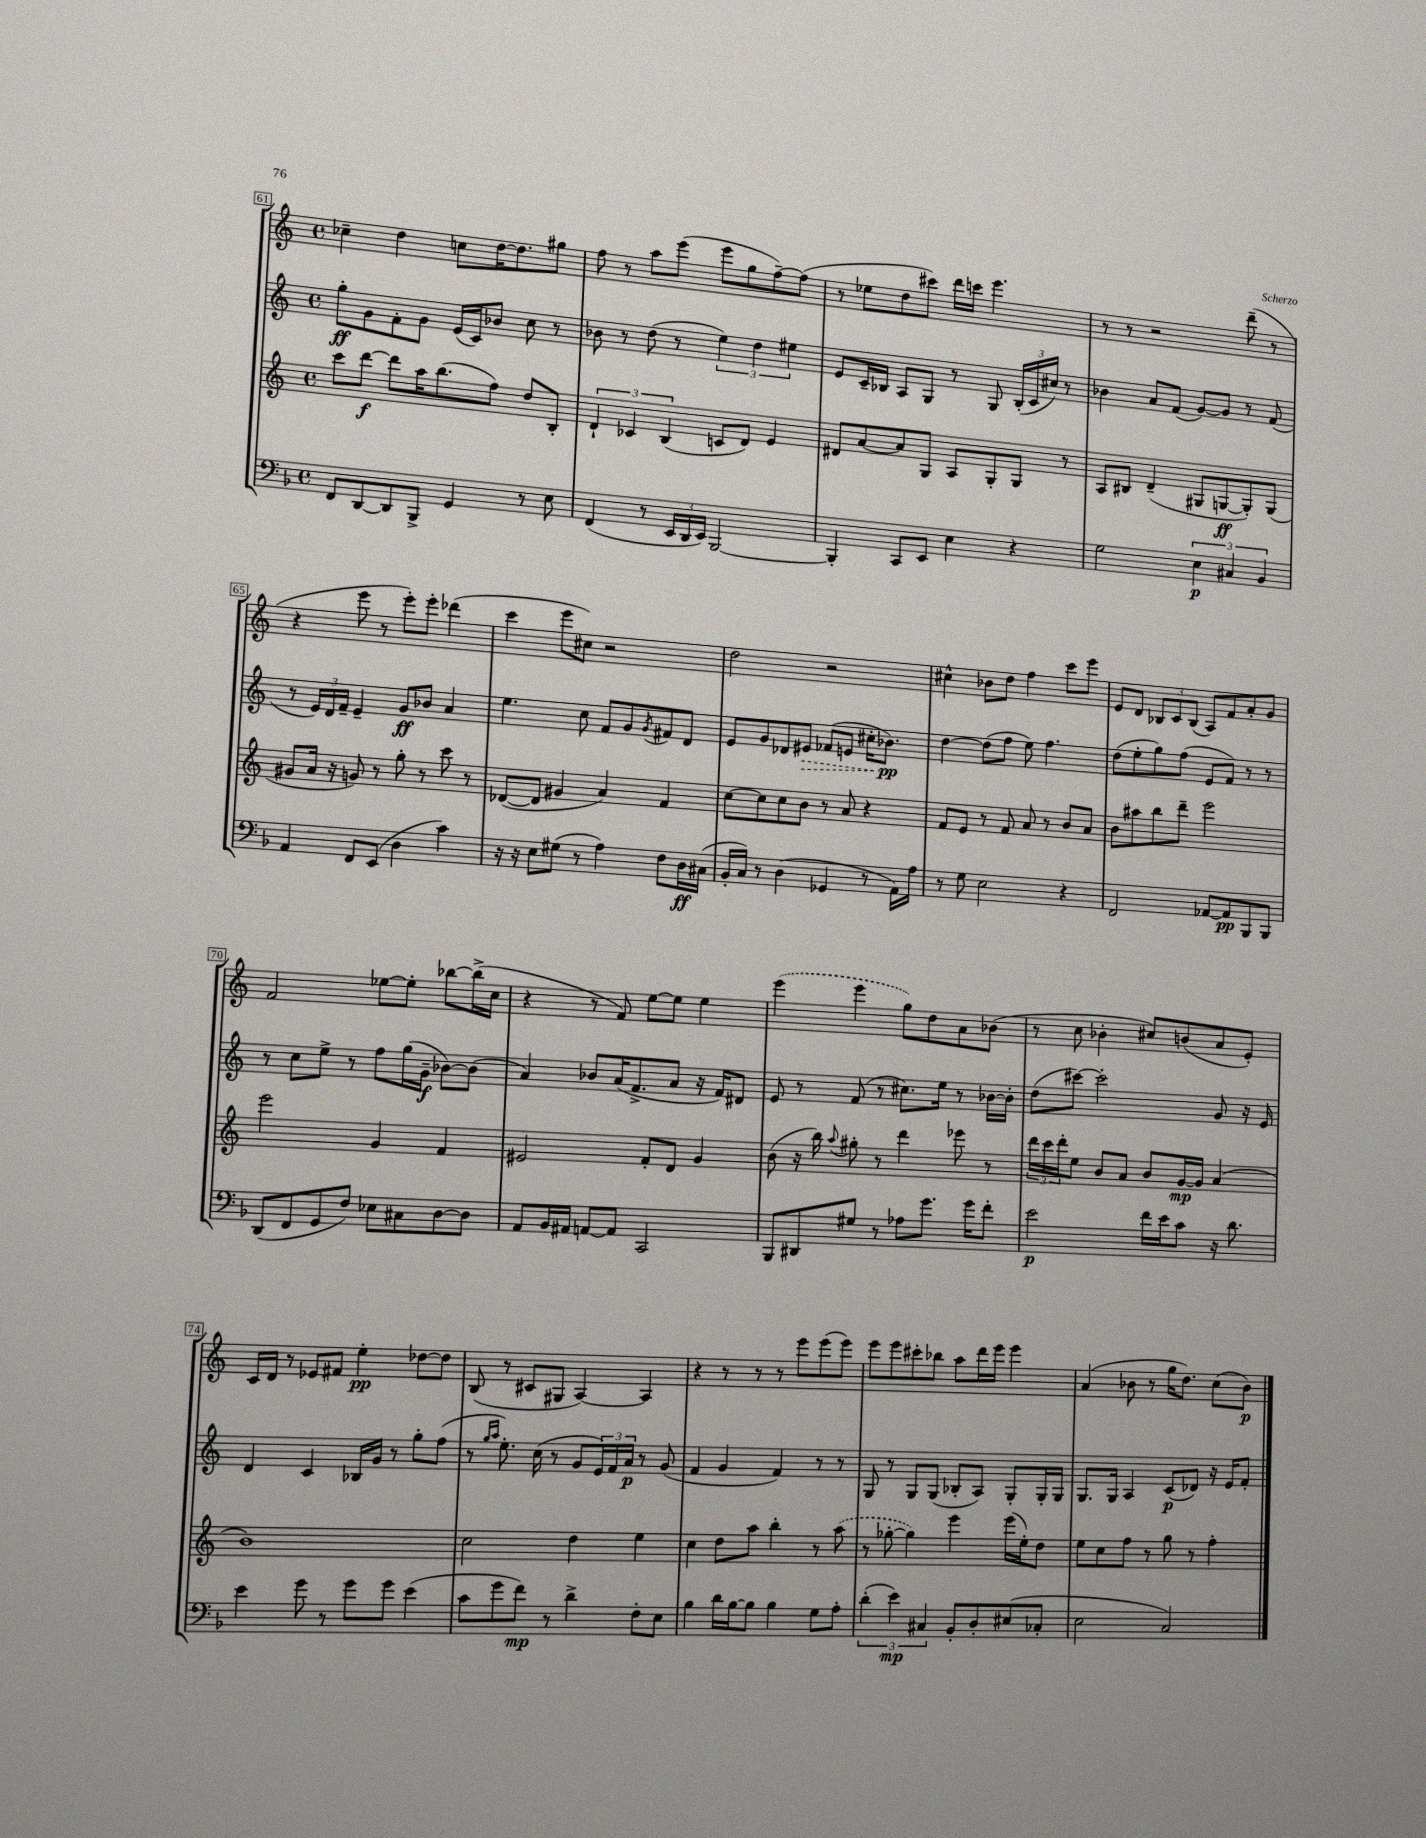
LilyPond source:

<<
\new StaffGroup <<
\new Staff = "s0" {
    \clef treble \key c \major \defaultTimeSignature \time 4/4
    ces''4-- d''4 c''8 d''16~ d''8. gis''8 |
    f''8 r8 a''8 e'''8( e'''8 g''8 f''8~--) f''8( |
    r8 ees''8 d''8 cis'''8) d'''16 c'''16 e'''4. |
    r8 r8 r2 d'''8--( r8 |
    r4 e'''8 r8 e'''8-.) e'''8-. des'''4( |
    c'''4 e'''8 cis''8) r2 |
    d''2 r2 |
    cis''4-^ bes'8 d''8 f''4 c'''8 e'''8 |
    e'8 d'8 \tuplet 3/2 { bes8 c'8 bes8( } a8) f'8 a'8-. g'8 |
    f'2 ees''8~ ees''8-. bes''8~ bes''16->( c''16 |
    r4 r8 f'8) e''8~ e''8 e''4 |
    \once \slurDashed e'''4( e'''4 g''8) d''8 a'8 bes'8( |
    r8 c''8 bes'4-. cis''8) b'8( a'8 e'8-.) |
    c'16 d'16 r8 ees'8 fis'8 e''4-.\pp des''8~ des''8 |
    b8( r8 cis'8 gis8 a4~) a4 |
    r4 r8 r8 r8 e'''8 e'''8( e'''8) |
    e'''8 e'''8 cis'''8-. bes''8 a''8 d'''16 e'''16 e'''4 |
    a'4( bes'8 r8 g''16 d''8.) c''8( bes'8\p) \bar "|." |
}
\new Staff = "s1" {
    \clef treble \key c \major \defaultTimeSignature \time 4/4
    g''8-.\ff g'8 f'8-. g'8 e'16( c'16) bes'8 c''8 r8 |
    bes'8 r8 d''8( r8 \tuplet 3/2 { e''4) d''4 eis''4 } |
    e'8 c'16-- bes16 a8 g8 r8 g8 \tuplet 3/2 { bes16-.( c'16 cis''16) } r8 |
    bes'4 a'8 f'8( g'8~) g'8 r8 f'8( |
    r8 \tuplet 3/2 { e'16) d'16 f'16-- } e'4-- g'8\ff bes'8 a'4 |
    e''4. c''8 f'8 g'8 \acciaccatura { g'8 } fis'8 d'8 |
    e'8 g'8 des'8 \once \override Hairpin.style = #'dashed-line eis'8\> fes'8( e'8 cis''16-. bes'8.\pp\!) |
    d''4~ d''8( f''8 e''8) f''4. |
    d''8( e''8-. g''8) f''8( e'8 f'8) r8 r8 |
    r8 c''8 e''8-> r8 f''8 g''16( g'16--\f bes'8~) bes'8( |
    a'4) bes'8 a'16( f'8.-> a'8 r16 f'16) dis'8 |
    e'8 r8 f'8( r8 cis''8.) e''16 r8 bes'16~ bes'16-. |
    d''8( cis'''8~) cis'''2-. g'8 r16 e'16 |
    d'4 c'4 bes16 g'16 r8 g''8-. f''8( |
    r8 \grace { g''16 a''16 } e''8.-.) c''16( r8 g'8 \tuplet 3/2 { e'16) f'16 a'16\p } r8 g'8( |
    f'4 g'4 f'4) r8 r8 |
    g8 r8 g8 g8( bes8-. a8) g8-. g16-. g16 |
    g8. g16 a4 c'8\p( des'8) r16 e'16 f'8-. \bar "|." |
}
\new Staff = "s2" {
    \clef treble \key c \major \defaultTimeSignature \time 4/4
    c'''8 d'''8~\f d'''8 a''16 b''8.( f''8) d''8 b8-. |
    \tuplet 3/2 { d'4-! ces'4 b4( } c'8 d'8) e'4 |
    dis'8 a'8~ a'8 g8 a8 g8-. g8 r8 |
    a8 bis8 d'4--( gis8 g8~\ff g8-.) g8( |
    gis'8 a'16 r16 g'8) r8 g''8-. r8 c'''8 r8 |
    des'8~( des'8 gis'4 a'4) f'4 |
    c''8~ c''8 c''8 b'8 r8 a'8 r4 |
    f'8 e'8 r8 f'8 a'8 r8 b'8 a'8 |
    b'8 ais''8 b''8 d'''8-- e'''2 |
    e'''2 g'4 f'4 |
    eis'2 f'8-. d'8 g'4 |
    b'8( r16 b''16) \appoggiatura { a''8 } gis''8-. r8 d'''4 ees'''8 r8 |
    \tuplet 3/2 { d'''16 c'''16 d'''16-. } e''8 b'8 a'8 b'8 g'16~\mp g'16 a'4( |
    b'1) |
    c''2 d''4 e''4 |
    c''4 d''8 a''8 b''4-. r8 \once \slurDashed a''8( |
    r8 ges''8~-. ges''4) e'''4 e'''16( e''16-.) d''8 |
    e''8 c''8 f''8 r8 g''8 r8 f''4-. \bar "|." |
}
\new Staff = "s3" {
    \clef bass \key f \major \defaultTimeSignature \time 4/4
    f,8 d,8~ d,8 bes,,8-> g,4 r8 e8 |
    f,4( r8 \tuplet 3/2 { e,16 d,16 e,16) } bes,,2~ |
    bes,,4-. c,8 e,8 e4 r4 |
    g2 \tuplet 3/2 { e4\p cis4 bes,4 } |
    a,4 f,8 e,8( d4 c'4) |
    r16 r16 e8 gis8( r8 a4) f8 d16\ff cis16( |
    bes,16-. c16) r8 d4( ges,4 r8 a,16) a16 |
    r8 g8 e2 r4 |
    f,2 aes,8~ aes,8\pp bes,,8 bes,,8 |
    d,8( f,8 g,8 f8) ees8 cis8 d8~ d8 |
    a,8 bes,16 ais,16 a,8~ a,8 c,2 |
    bes,,8 dis,8 gis8 r8 aes8 g'8. g'16 f'8-. |
    e'2\p f'16 e'16 c'8 r16 d'8. |
    e'4 g'8 r8 g'8 g'8 e'4( |
    c'8 g'8 f'8\mp) r8 d'4-> f8-. e8 |
    bes4 d'16 bes16~ bes8 bes4 g8 a8-. |
    \tuplet 3/2 { d'4-.( e'4\mp) cis4 } bes,8-. d8-. eis8( ces8-. |
    e2 c2) \bar "|." |
}
>>
>>
\layout { \context { \Score currentBarNumber = #61 \override BarNumber.stencil = #(make-stencil-boxer 0.1 0.3 ly:text-interface::print) } }
